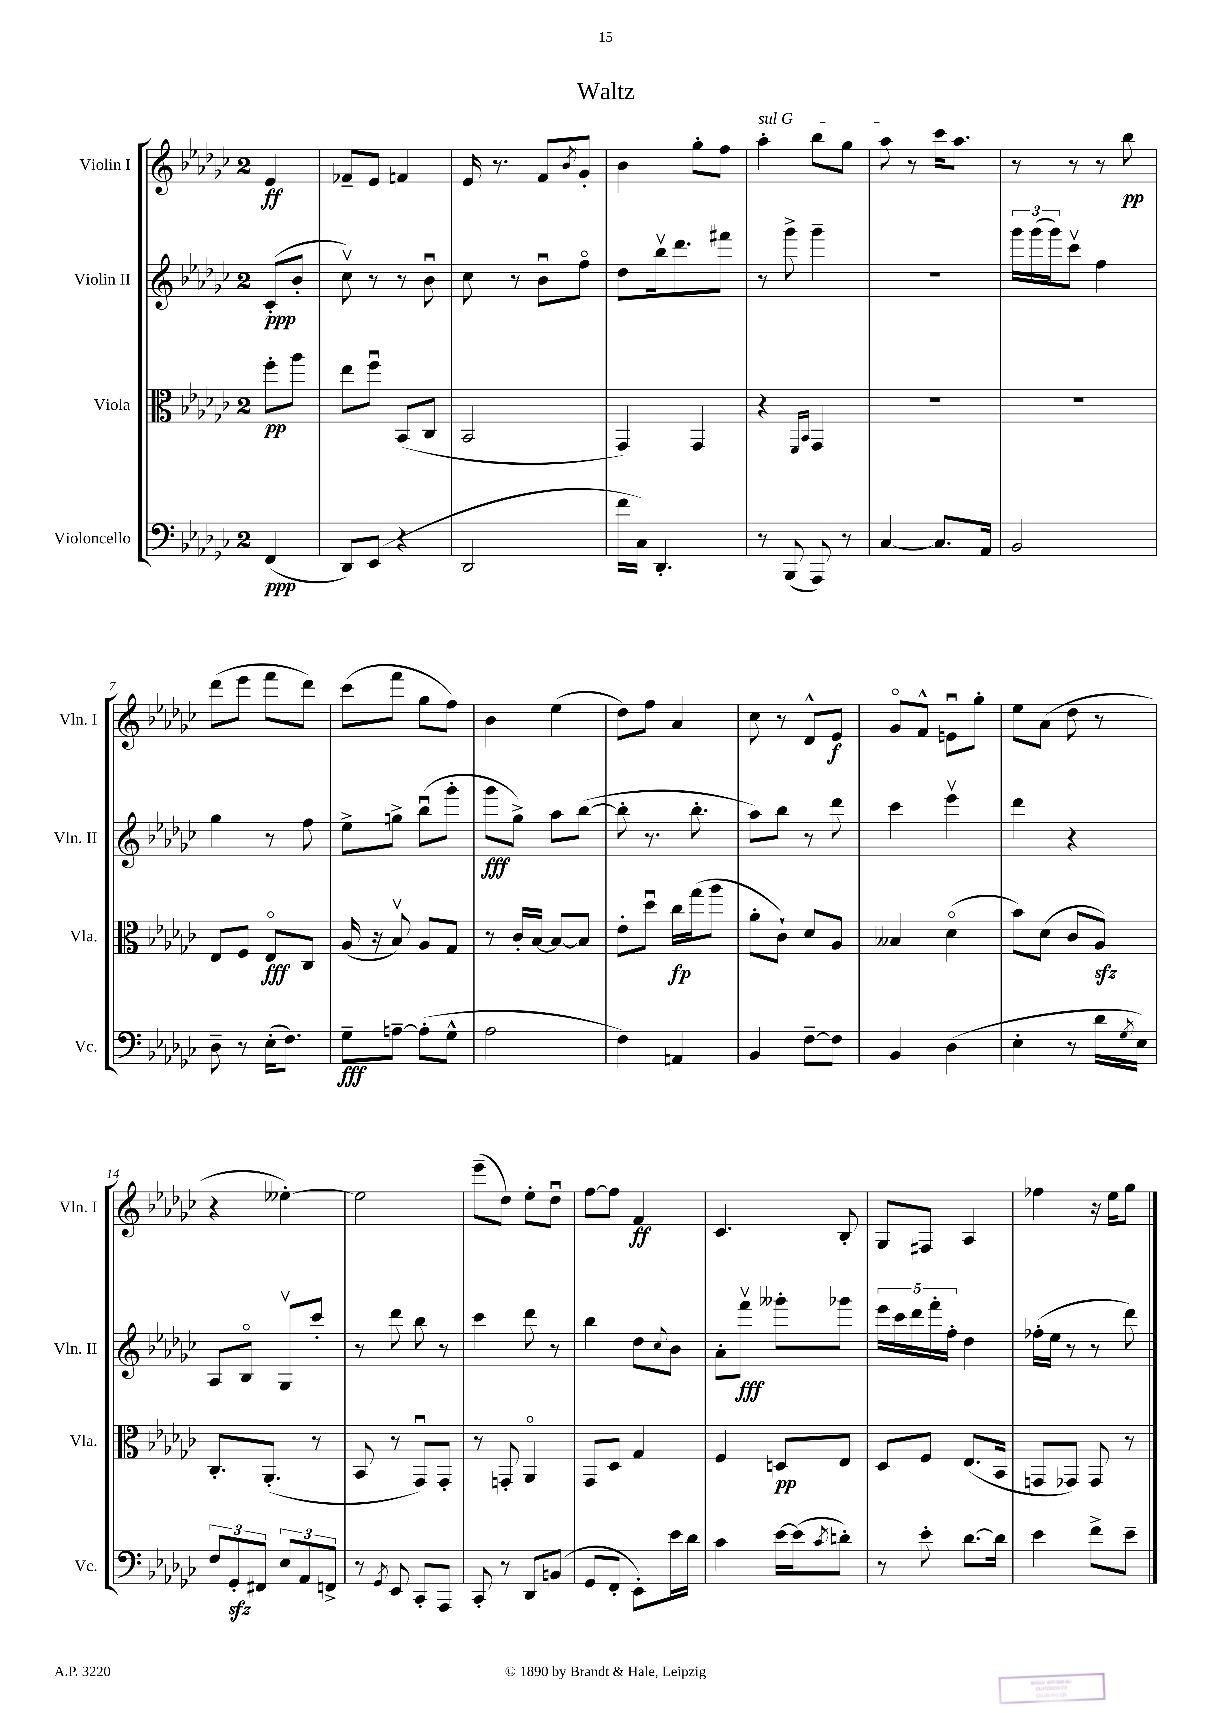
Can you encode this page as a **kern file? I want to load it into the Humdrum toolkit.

**kern	**dynam	**kern	**dynam	**kern	**dynam	**kern	**dynam
*part4	*part4	*part3	*part3	*part2	*part2	*part1	*part1
*staff4	*staff4	*staff3	*staff3	*staff2	*staff2	*staff1	*staff1
*I"Violoncello	*	*I"Viola	*	*I"Violin II	*	*I"Violin I	*
*I'Vc.	*	*I'Vla.	*	*I'Vln. II	*	*I'Vln. I	*
*clefF4	*	*clefC3	*	*clefG2	*	*clefG2	*
*k[b-e-a-d-g-c-]	*	*k[b-e-a-d-g-c-]	*	*k[b-e-a-d-g-c-]	*	*k[b-e-a-d-g-c-]	*
*M2/4	*	*M2/4	*	*M2/4	*	*M2/4	*
=	=	=	=	=	=	=	=
(4FF/	ppp	8ff'\L	pp	(8c-'/L	ppp	4e-/	ff
.	.	8aa-\J	.	8b-'/J	.	.	.
=1	=1	=1	=1	=1	=1	=1	=1
8DD-/L)	.	8ee-\L	.	8cc-v\)	.	8f-X~/L	.
(8EE-/J	.	8ffu\J	.	8r	.	8e-/J	.
4r	.	(8BB-/L	.	8r	.	4fn/	.
.	.	8C-/J	.	8b-u\	.	.	.
=2	=2	=2	=2	=2	=2	=2	=2
2DD-/	.	2BB-/	.	8cc-\	.	16e-/	.
.	.	.	.	.	.	8.r	.
.	.	.	.	8r	.	.	.
.	.	.	.	8b-u\L	.	8f/L	.
.	.	.	.	.	.	8qb-/	.
.	.	.	.	8ff\J	.	8g-'/J	.
=3	=3	=3	=3	=3	=3	=3	=3
16f\LL	.	4GG-/)	.	8dd-\L	.	4b-\	.
16C-\JJ)	.	.	.	.	.	.	.
4.DD-'/	.	.	.	16bb-v\k	.	.	.
.	.	.	.	8.ddd-\	.	.	.
.	.	4GG-/	.	.	.	8gg-'\L	.
.	.	.	.	8fff#X\J	.	8ff\J	.
=4	=4	=4	=4	=4	=4	=4	=4
!	!	!	!	!	!	!LO:TX:a:i:t=sul G	!
8r	.	4r	.	8r	.	4aa-'\	.
(8BBB-/	.	.	.	8ggg-^\	.	.	.
.	.	16qqFF/LL	.	.	.	.	.
.	.	16qqBB-/JJ	.	.	.	.	.
8AAA-/)	.	4GG-/	.	4ggg-~\	.	8bb-\L	.
8r	.	.	.	.	.	8gg-\J	.
=5	=5	=5	=5	=5	=5	=5	=5
[4C-/	.	2r	.	2r	.	8aa-\	.
.	.	.	.	.	.	8r	.
8.C-/L]	.	.	.	.	.	16ccc-\KL	.
.	.	.	.	.	.	8.aa-\J	.
16AA-/Jk	.	.	.	.	.	.	.
=6	=6	=6	=6	=6	=6	=6	=6
2BB-/	.	2r	.	24ggg-\LL	.	8r	.
.	.	.	.	(24ggg-\	.	.	.
.	.	.	.	24ggg-\J)	.	.	.
.	.	.	.	8ccc-v\J	.	8r	.
.	.	.	.	4ff\	.	8r	.
.	.	.	.	.	.	8bb-\	pp
!!LO:LB:g=z
=7	=7	=7	=7	=7	=7	=7	=7
8D-~\	.	8E-/L	.	4gg-\	.	(8ddd-\L	.
8r	.	8F/J	.	.	.	8eee-\J	.
(16E-'\KL	.	8E-/L	fff	8r	.	8fff\L	.
8.F\J)	.	.	.	.	.	.	.
.	.	8C-/J	.	8ff\	.	8ddd-\J)	.
=8	=8	=8	=8	=8	=8	=8	=8
8G-~\L	fff	(16A-/	.	8ee-^\L	.	(8ccc-\L	.
.	.	16r	.	.	.	.	.
[8An~\J	.	8B-v/)	.	8ggn^\J	.	8fff\J	.
(8A'\L]	.	8A-/L	.	(8bb-u\L	.	8gg-\L	.
8G-^^\J	.	8G-/J	.	8ggg-'\J	.	8ff\J)	.
=9	=9	=9	=9	=9	=9	=9	=9
2A-\	.	8r	.	8ggg-\L	fff	4b-\	.
.	.	16c-'/LL	.	8gg-^\J)	.	.	.
.	.	[16B-/JJ	.	.	.	.	.
.	.	8B-/L_	.	8aa-\L	.	(4ee-\	.
.	.	8B-/J]	.	([8bb-\J	.	.	.
=10	=10	=10	=10	=10	=10	=10	=10
4F\)	.	8e-'\L	.	8bb-'\]	.	8dd-\L)	.
.	.	8dd-u\J	.	8.r	.	8ff\J	.
4AAn/	.	16cc-\LL	fp	.	.	4a-/	.
.	.	(16gg-\J	.	8.bb-'\	.	.	.
.	.	8aa-\J	.	.	.	.	.
=11	=11	=11	=11	=11	=11	=11	=11
4BB-/	.	8a-'\L	.	8aa-\L)	.	8cc-\	.
.	.	8c-`\J)	.	8bb-\J	.	8r	.
[8F~\L	.	8d-/L	.	8r	.	8d-^^/L	.
8F\J]	.	8A-/J	.	8ddd-\	.	8e-/J	f
=12	=12	=12	=12	=12	=12	=12	=12
4BB-/	.	4B--X/	.	4ccc-\	.	8g-/L	.
.	.	.	.	.	.	8f^^/J	.
(4D-\	.	(4d-\	.	4eee-v\	.	8enu\L	.
.	.	.	.	.	.	8gg-'\J	.
=13	=13	=13	=13	=13	=13	=13	=13
4E-'\	.	8b-\L)	.	4ddd-\	.	8ee-\L	.
.	.	(8d-\J	.	.	.	(8a-\J	.
8r	.	8c-/L	.	4r	.	8dd-\	.
16d-\LL	.	8A-zz/J)	.	.	.	8r	.
8qG-/	.	.	.	.	.	.	.
16E-\JJ)	.	.	.	.	.	.	.
!!LO:LB:g=z
=14	=14	=14	=14	=14	=14	=14	=14
12F/L	.	8.C-'/L	.	8A-/L	.	4r	.
12GG-zz'/	.	.	.	.	.	.	.
.	.	.	.	8B-/J	.	.	.
12FF#X/J	.	.	.	.	.	.	.
.	.	(8.AA-'/J	.	.	.	.	.
12E-/L	.	.	.	8G-v/L	.	[4ee--X'\)	.
12AA-/	.	.	.	.	.	.	.
.	.	8r	.	8ccc-'/J	.	.	.
12FFn^/J	.	.	.	.	.	.	.
=15	=15	=15	=15	=15	=15	=15	=15
8r	.	8BB-/	.	8r	.	2ee--\]	.
8qGG-/	.	.	.	.	.	.	.
8EE-/	.	8r	.	8ddd-\	.	.	.
8CC-'/L	.	8GG-u/L)	.	8bb-\	.	.	.
8AAA-/J	.	8GG-'/J	.	8r	.	.	.
=16	=16	=16	=16	=16	=16	=16	=16
8CC-'/	.	8r	.	4ccc-\	.	(8eee-~\L	.
8r	.	8GGn'/	.	.	.	8dd-\J)	.
8DD-/L	.	4AA-/	.	8ddd-\	.	8ee-'\L	.
(8BBn/J	.	.	.	8r	.	8dd-u\J	.
=17	=17	=17	=17	=17	=17	=17	=17
8GG-/L	.	8GG-/L	.	4bb-\	.	[8ff\L	.
8FF'/J	.	8D-/J	.	.	.	8ff\J]	.
8EE-'\L)	.	4G-/	.	8dd-\L	.	4f/	ff
.	.	.	.	8qqcc-/	.	.	.
16e-\L	.	.	.	8b-\J	.	.	.
16d-\JJ	.	.	.	.	.	.	.
=18	=18	=18	=18	=18	=18	=18	=18
4c-\	.	4F/	.	8a-'\L	.	4.c-/	.
.	.	.	.	8fffv\J	fff	.	.
[16e-\LL	.	8Dn/L	pp	8ggg--X'\L	.	.	.
(16e-\J]	.	.	.	.	.	.	.
8qc-/	.	.	.	.	.	.	.
8dn'\J)	.	8E-/J	.	8ggg-X\J	.	8B-'/	.
=19	=19	=19	=19	=19	=19	=19	=19
8r	.	8D-/L	.	20eee-\LL	.	8G-/L	.
.	.	.	.	20ccc-\	.	.	.
.	.	.	.	20ddd-\	.	.	.
8e-'\	.	8F/J	.	.	.	8F#X/J	.
.	.	.	.	20fff'\	.	.	.
.	.	.	.	20ff'\JJ	.	.	.
[8.d-\L	.	(8.E-/L	.	4dd-\	.	4A-/	.
16d-\Jk]	.	16BB-/Jk	.	.	.	.	.
=20	=20	=20	=20	=20	=20	=20	=20
4e-\	.	8GGn/L	.	(16ff-X'\LL	.	4ff-X\	.
.	.	.	.	16ee-\JJ	.	.	.
.	.	8GG-X/J)	.	8r	.	.	.
8f^\L	.	8GG-/	.	8r	.	16r	.
.	.	.	.	.	.	16ee-\KL	.
8e-~\J	.	8r	.	8ddd-\)	.	8gg-\J	.
==	==	==	==	==	==	==	==
*-	*-	*-	*-	*-	*-	*-	*-
